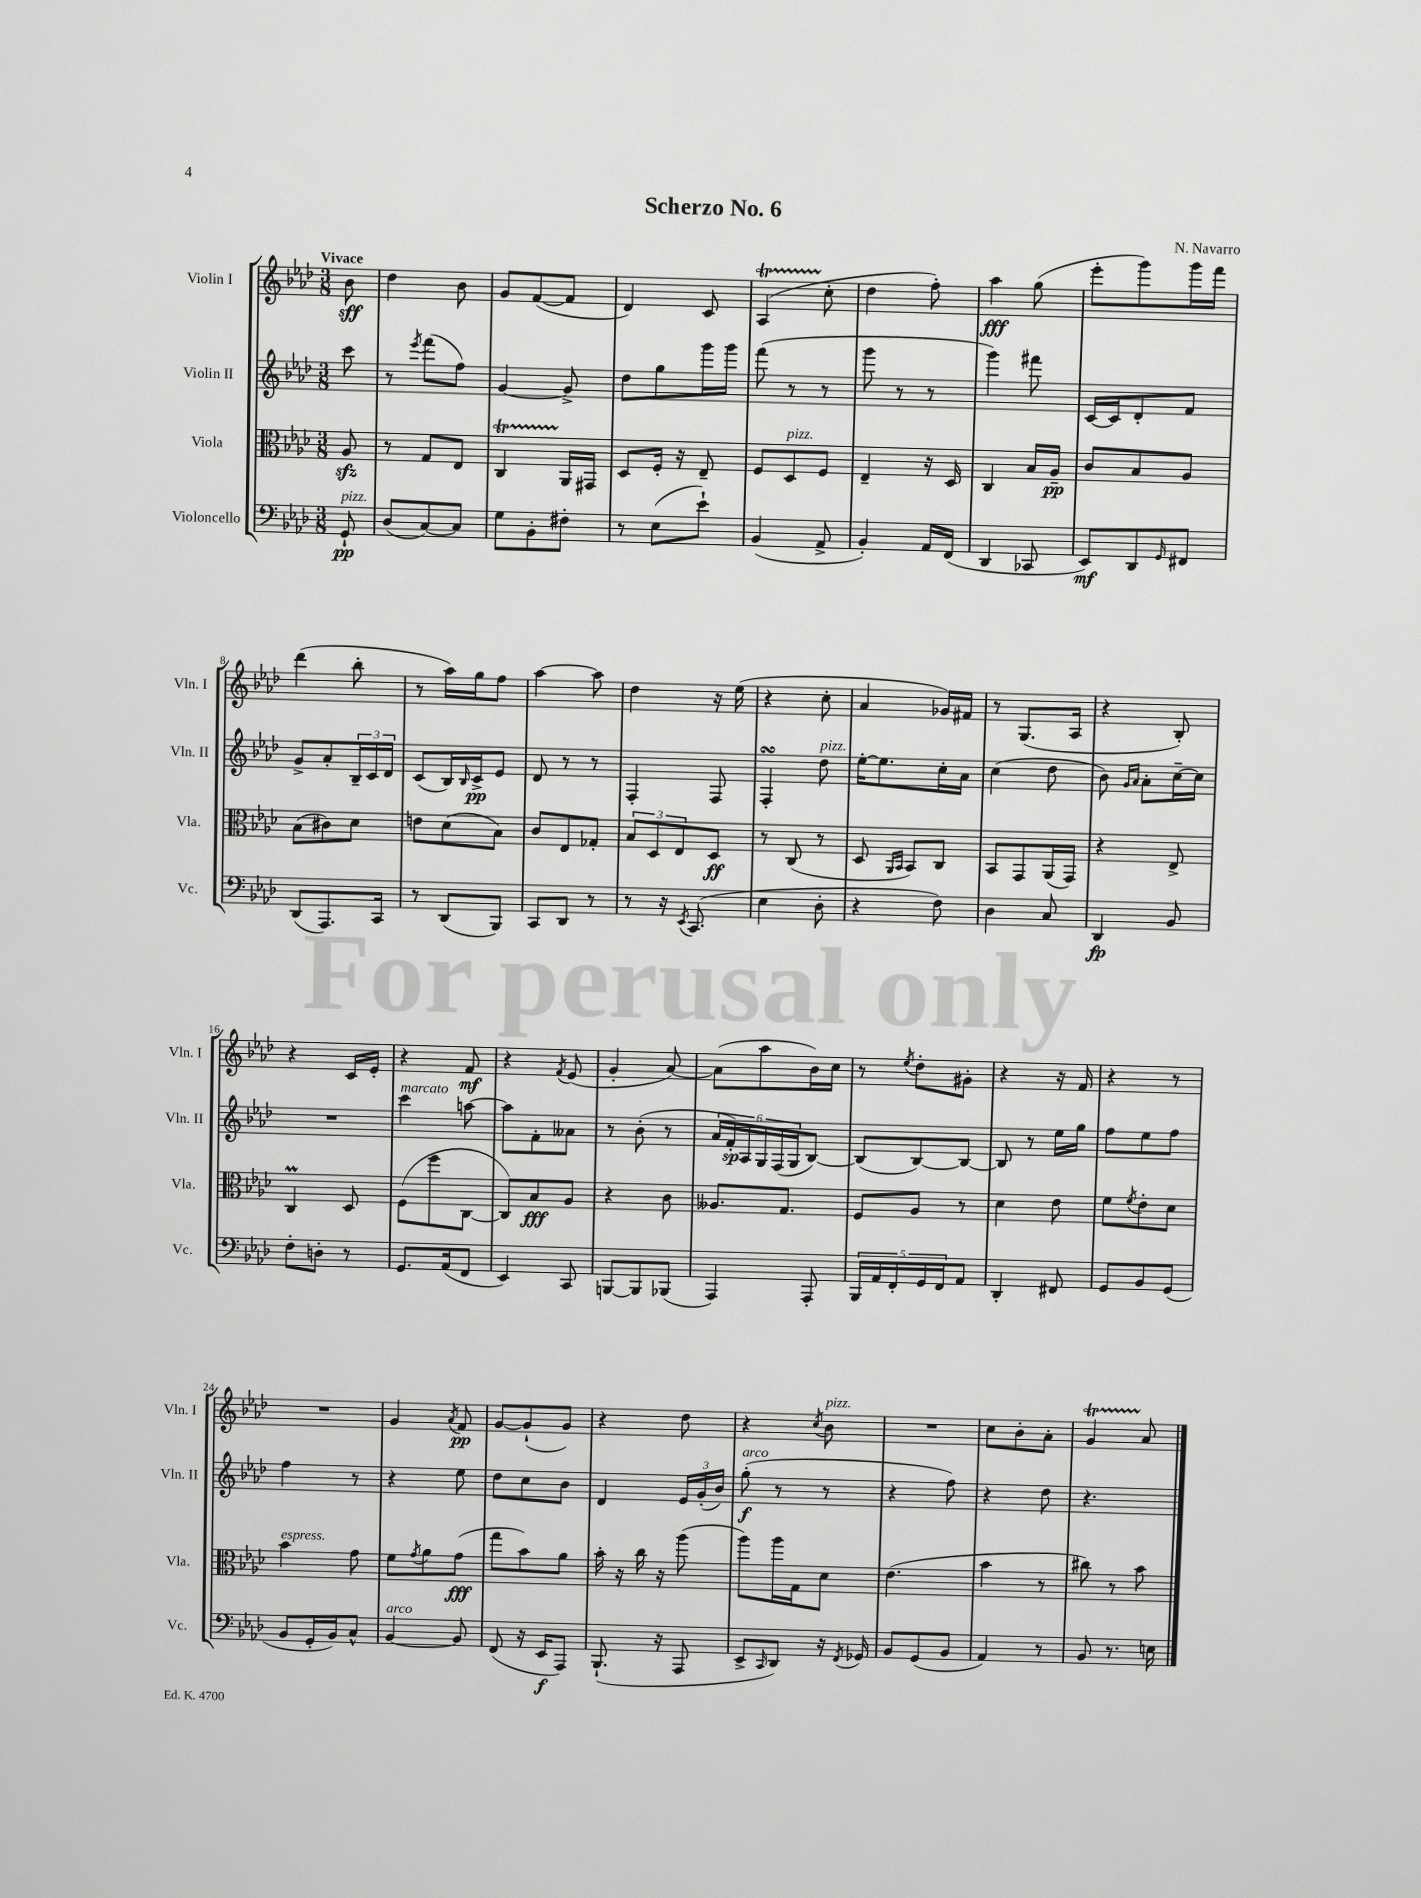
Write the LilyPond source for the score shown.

\header { title = "Scherzo No. 6" composer = "N. Navarro" }
<<
\new StaffGroup <<
\new Staff = "s0" \with { instrumentName = "Violin I" shortInstrumentName = "Vln. I" } {
    \clef treble \key aes \major \numericTimeSignature \time 3/8 \partial 8 \tempo "Vivace"
    bes'8\sff |
    des''4 bes'8 |
    g'8 f'8~( f'8 |
    des'4) c'8 |
    aes4\startTrillSpan( c''8-.\stopTrillSpan |
    des''4 f''8-.) |
    aes''4\fff g''8( |
    ees'''8-. g'''8) g'''16 f'''16 |
    des'''4( bes''8-. |
    r8 aes''16) g''16 f''8 |
    aes''4~ aes''8 |
    des''4 r16 ees''16( |
    r4 c''8-. |
    aes'4 ges'16) fis'16 |
    r8 g8.( aes16 |
    r4 bes8-.) |
    r4 c'16 ees'16-. |
    r4 f'8\mf |
    r4 \acciaccatura { f'8 } ees'8( |
    g'4-. aes'8~) |
    aes'8( aes''8 bes'16) c''16 |
    r8 \acciaccatura { ees''8 } des''8-. gis'8-. |
    r4 r16 f'16 |
    r4 r8 |
    R4. |
    g'4 \acciaccatura { aes'8 } f'8\pp |
    g'8~ g'8-!( g'8) |
    r4 des''8 |
    r4 \acciaccatura { c''8 } bes'8^\markup { \italic "pizz." } |
    R4. |
    c''8 bes'8-. aes'8-. |
    g'4\startTrillSpan aes'8\stopTrillSpan \bar "|." |
}
\new Staff = "s1" \with { instrumentName = "Violin II" shortInstrumentName = "Vln. II" } {
    \clef treble \key aes \major \numericTimeSignature \time 3/8 \partial 8
    c'''8 |
    r8 \acciaccatura { ees'''8 } f'''8( f''8) |
    g'4~ g'8-> |
    des''8 g''8 g'''16 g'''16 |
    f'''8( r8 r8 |
    g'''8 r8 r8 |
    g'''4) fis'''8 |
    c'16~ c'16 des'8-. f'8 |
    g'8-> aes'8-. \tuplet 3/2 { bes16-- c'16 des'16 } |
    c'8( bes16) \grace { bes16 } c'16->\pp ees'8 |
    des'8 r8 r8 |
    f4-. f8 |
    f4-.\turn des''8^\markup { \italic "pizz." } |
    ees''16~-. ees''8. c''16-. aes'16 |
    c''4( des''8 |
    bes'8) \grace { g'16 aes'16 } aes'8-. c''16~-- c''16 |
    R4. |
    c'''4^\markup { \italic "marcato" } a''8~ |
    a''8 f'8-. aeses'8 |
    r8 bes'8-.( r8 |
    \tuplet 6/4 { aes'16 f'16-.\sp) aes16 g16 f16( g16 } bes8~) |
    bes8( bes8~) bes8~ |
    bes8 r8 ees''16 g''16 |
    f''8 ees''8 f''8 |
    f''4 r8 |
    r4 ees''8 |
    des''8 c''8 bes'8 |
    des'4 \tuplet 3/2 { ees'16 g'16-.( bes'16) } |
    g''8-.\f^\markup { \italic "arco" }( r8 r8 |
    r4 f''8) |
    r4 des''8 |
    r4. \bar "|." |
}
\new Staff = "s2" \with { instrumentName = "Viola" shortInstrumentName = "Vla." } {
    \clef alto \key aes \major \numericTimeSignature \time 3/8 \partial 8
    aes8\sfz |
    r8 g8 ees8 |
    c4\startTrillSpan aes,16\stopTrillSpan gis,16 |
    des8 f16-. r16 ees8-- |
    f8 des8^\markup { \italic "pizz." } f8 |
    ees4-- r16 des16 |
    c4 bes16 aes16--\pp |
    c'8 bes8 aes8 |
    bes8( cis'8) des'8 |
    e'8 des'8( bes8) |
    c'8 ees8 ges8-. |
    \tuplet 3/2 { bes8 des8 ees8 } des8\ff |
    r8 c8( r8 |
    des8 \grace { aes,16 bes,16 } bes,8) c8 |
    bes,8 g,8 aes,16( g,16) |
    r4 ees8-> |
    c4\prall des8 |
    f8( f''8 c8~ |
    c8) bes8\fff aes8 |
    r4 c'8 |
    aeses8. g8. |
    f8 aes8 r8 |
    des'4 ees'8 |
    f'8 \acciaccatura { f'8 } ees'8-. des'8 |
    bes'4^\markup { \italic "espress." } g'8 |
    f'8 \acciaccatura { g'8 } aes'8 g'8\fff( |
    g''8 bes'8) aes'8 |
    bes'16-. r16 c''16 r16 aes''8( |
    aes''8) aes''16 g16 des'8 |
    ees'4.( |
    bes'4 r8 |
    cis''8) r8 bes'8 \bar "|." |
}
\new Staff = "s3" \with { instrumentName = "Violoncello" shortInstrumentName = "Vc." } {
    \clef bass \key aes \major \numericTimeSignature \time 3/8 \partial 8
    g,8-!\pp^\markup { \italic "pizz." } |
    des8( c8~) c8 |
    g8 bes,8-. fis8-. |
    r8 ees8( ees'8-!) |
    bes,4( aes,8-> |
    bes,4-.) aes,16 f,16( |
    des,4 ces,8 |
    ees,8\mf) des,8 \grace { g,16 } fis,8 |
    des,8( aes,,8.) c,16 |
    r8 des,8( bes,,8) |
    c,8 des,8 r8 |
    r8 r16 \acciaccatura { ees,8 } c,8.( |
    ees4 des8-. |
    r4 f8) |
    des4 c8 |
    des,4\fp bes,8 |
    f8-. d8-. r8 |
    g,8. aes,16( f,8 |
    ees,4) c,8 |
    b,,8~ b,,8 bes,,8( |
    aes,,4) aes,,8-. |
    \tuplet 5/4 { bes,,16 aes,16 f,16-. g,16 f,16 } aes,8 |
    des,4-. fis,8 |
    g,8 bes,8 g,8( |
    bes,8 g,16-. bes,16) c8-^ |
    bes,4~^\markup { \italic "arco" } bes,8 |
    f,8( r16 ees,16\f aes,,8) |
    bes,,8.-!( r16 aes,,8 |
    ees,8-> \grace { c,16 } des,8) r16 \acciaccatura { f,8 } ges,16 |
    bes,8 g,8( bes,8 |
    aes,4) r8 |
    bes,8 r8. e16 \bar "|." |
}
>>
>>
